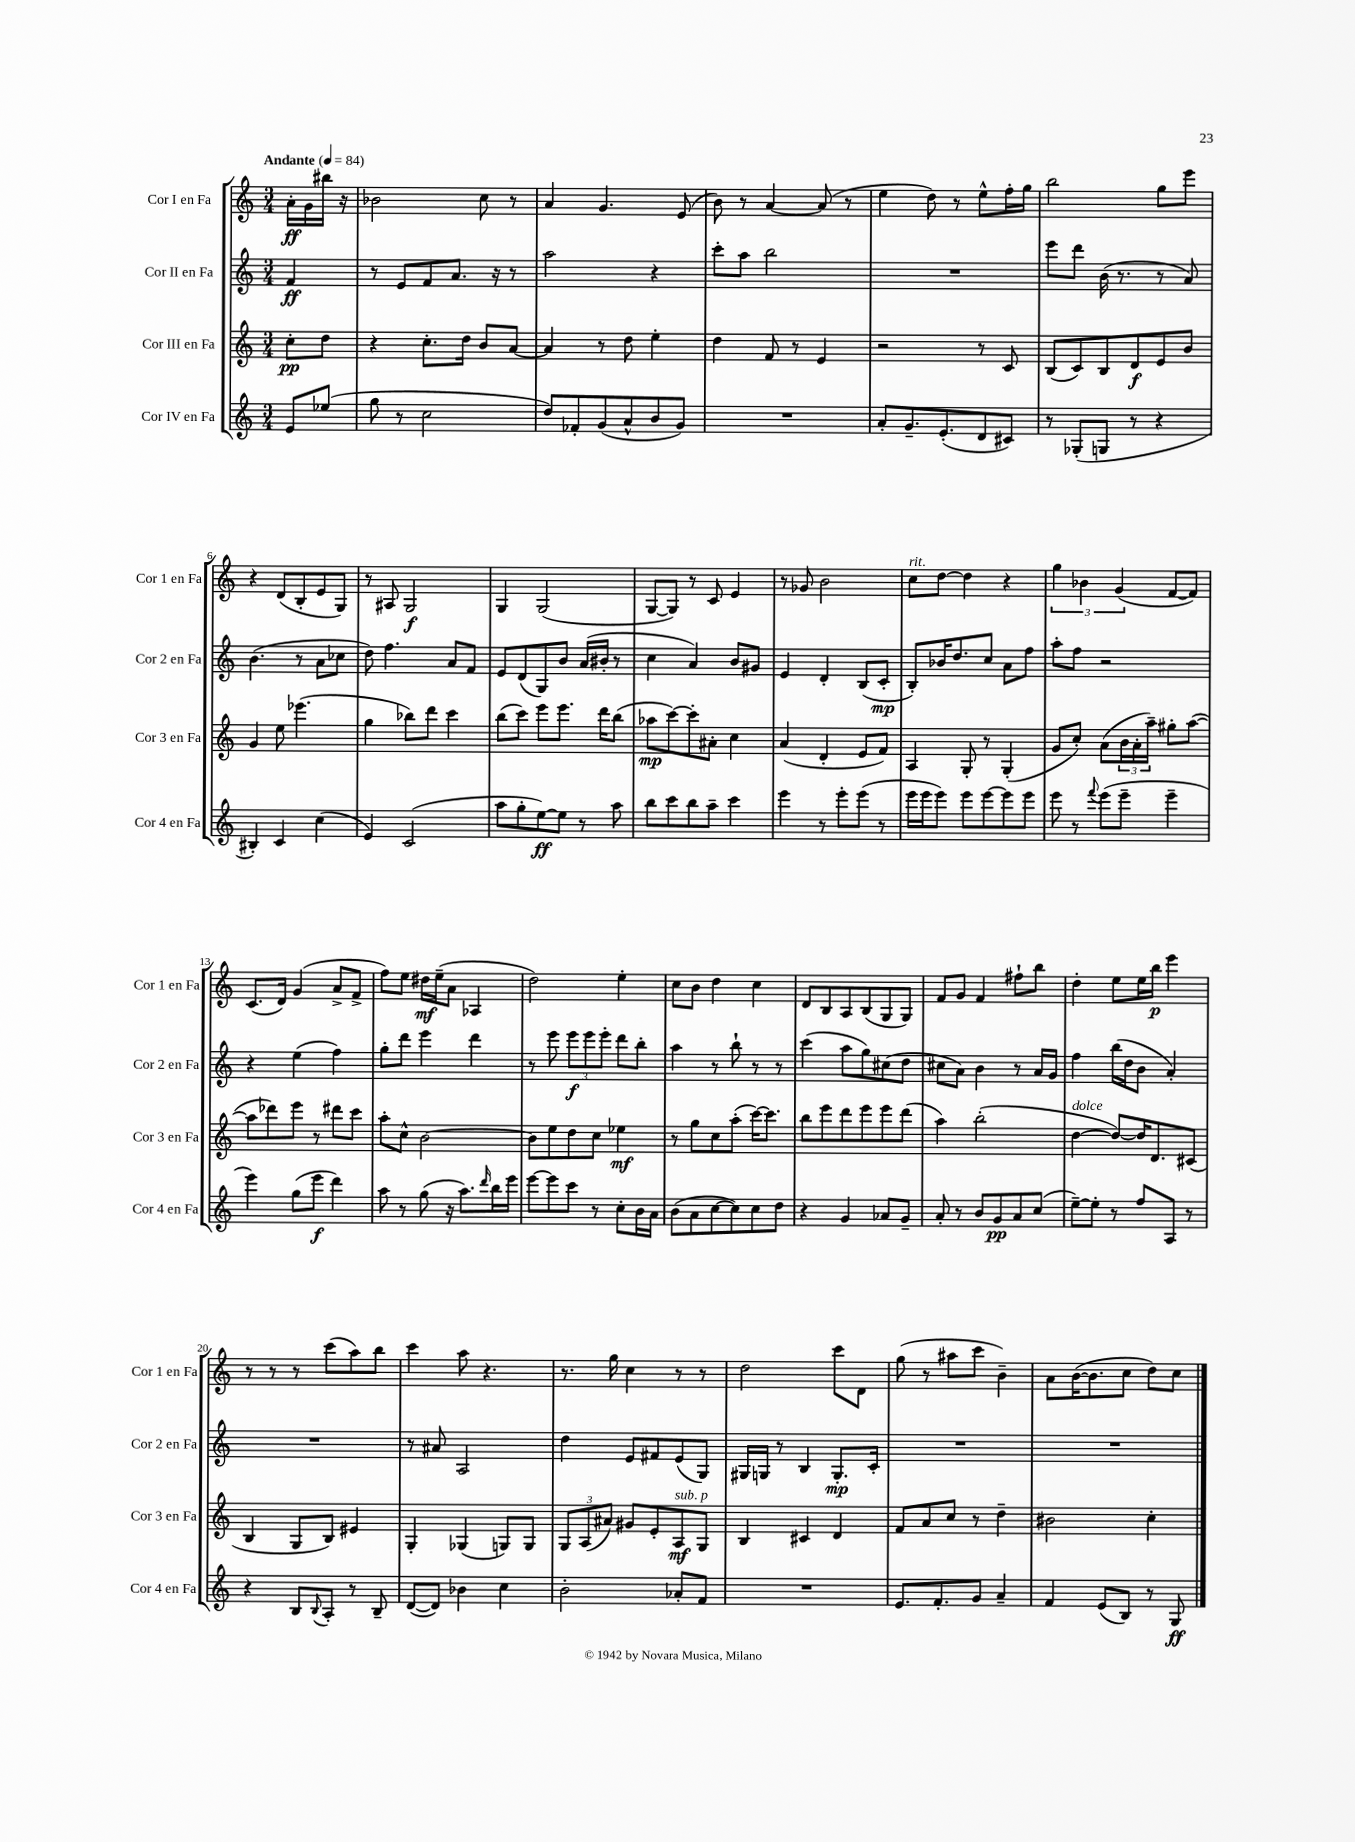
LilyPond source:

<<
\new StaffGroup <<
\new Staff = "s0" \with { instrumentName = "Cor I en Fa" shortInstrumentName = "Cor 1 en Fa" } {
    \clef treble \key c \major \numericTimeSignature \time 3/4 \partial 4 \tempo "Andante" 4 = 84
    a'16-.\ff g'16 bis''16 r16 |
    bes'2 c''8 r8 |
    a'4 g'4. e'8( |
    b'8) r8 a'4~ a'8( r8 |
    e''4 d''8) r8 e''8-^ f''16-. g''16 |
    b''2 g''8 e'''8 |
    r4 d'8( b8-. e'8 g8) |
    r8 ais8 g2\f |
    g4 g2( |
    g8~ g8) r8 c'8 e'4 |
    r8 ges'8 b'2 |
    c''8^\markup { \italic "rit." } d''8~ d''4 r4 |
    \tuplet 3/2 { g''4 bes'4 g'4( } f'8~ f'8) |
    c'8.( d'16) g'4( a'8-> f'8-> |
    f''8) e''8 dis''16\mf e''16--( a'8 aes4 |
    d''2) e''4-. |
    c''8 b'8 d''4 c''4 |
    d'8 b8 a8 b8( g8 g8) |
    f'8 g'8 f'4 fis''8-! b''8 |
    d''4-. e''8 e''16 b''16\p e'''4 |
    r8 r8 r8 c'''8( a''8) b''8 |
    c'''4 a''8 r4. |
    r8. g''16 c''4 r8 r8 |
    d''2 c'''8 d'8 |
    g''8( r8 ais''8 c'''8 b'4--) |
    a'8 b'16~( b'8. c''8 d''8) c''8 \bar "|." |
}
\new Staff = "s1" \with { instrumentName = "Cor II en Fa" shortInstrumentName = "Cor 2 en Fa" } {
    \clef treble \key c \major \numericTimeSignature \time 3/4 \partial 4
    f'4\ff |
    r8 e'8 f'8 a'8. r16 r8 |
    a''2 r4 |
    c'''8-. a''8 b''2 |
    R2. |
    e'''8 d'''8 b'16( r8. r8 a'8) |
    b'4.( r8 a'8 ces''8 |
    d''8) f''4. a'8 f'8 |
    e'8 d'8( g8) b'8 a'16( bis'16-. r8 |
    c''4 a'4) b'8 gis'8 |
    e'4 d'4-. b8( c'8-.\mp |
    b8-.) bes'16 d''8. c''8 a'8 f''8 |
    a''8-. f''8 r2 |
    r4 e''4( f''4) |
    g''8-. d'''8 e'''4 d'''4 |
    r8 e'''8 \tuplet 3/2 { e'''8\f e'''8 e'''8-. } d'''8 b''8-. |
    a''4 r8 b''8-! r8 r8 |
    c'''4( a''8 g''8) cis''8( d''8 |
    cis''8 a'8) b'4 r8 a'16 g'16 |
    f''4 b''16( d''16 b'8 a'4-.) |
    R2. |
    r8 ais'8 a2 |
    d''4 e'8 fis'8 e'8( g8) |
    gis16 g16 r8 b4 g8.-.\mp c'16-. |
    R2. |
    R2. \bar "|." |
}
\new Staff = "s2" \with { instrumentName = "Cor III en Fa" shortInstrumentName = "Cor 3 en Fa" } {
    \clef treble \key c \major \numericTimeSignature \time 3/4 \partial 4
    c''8-.\pp d''8 |
    r4 c''8.-. d''16 b'8 a'8~ |
    a'4 r8 d''8 e''4-. |
    d''4 f'8 r8 e'4 |
    r2 r8 c'8 |
    b8( c'8) b8 d'8\f e'8 b'8 |
    g'4 e''8 ees'''4.( |
    g''4 bes''8) d'''8 c'''4 |
    b''8( c'''8) e'''8 e'''8. d'''16 b''8( |
    aes''8\mp c'''8~) c'''8-. ais'8-. c''4 |
    a'4( d'4-. e'8 f'8) |
    a4 g8-. r8 g4-.( |
    g'8 c''8-.) a'8( \tuplet 3/2 { b'16 a'16-. a''16--) } gis''8-. a''8~( |
    a''8 des'''8) e'''8 r8 dis'''8 c'''8 |
    a''8-. c''8-^ b'2~ |
    b'8 e''8 d''8 c''8 ees''4\mf |
    r8 g''8 c''8 a''8-.( c'''16~) c'''8. |
    b''8 e'''8 d'''8 e'''8 e'''8 d'''8( |
    a''4) b''2-.( |
    d''4~^\markup { \italic "dolce" } d''8~) d''16 d'8. cis'8( |
    b4 g8 b8) eis'4 |
    g4-. ges4( g8) g8 |
    \tuplet 3/2 { g8 a8( ais'8) } gis'8 e'8-. a8\mf^\markup { \italic "sub. p" } g8 |
    b4 cis'4 d'4 |
    f'8 a'8 c''8 r8 d''4-- |
    bis'2 c''4-. \bar "|." |
}
\new Staff = "s3" \with { instrumentName = "Cor IV en Fa" shortInstrumentName = "Cor 4 en Fa" } {
    \clef treble \key c \major \numericTimeSignature \time 3/4 \partial 4
    e'8 ees''8( |
    g''8 r8 c''2 |
    d''8) fes'8-. g'8( a'8-^ b'8 g'8) |
    R2. |
    a'8-. g'8.-- e'8.-.( d'8 cis'8) |
    r8 ges8-.( g8 r8 r4 |
    bis4-.) c'4 c''4( |
    e'4) c'2( |
    a''8 g''8-. e''8~\ff) e''8 r8 a''8 |
    b''8 c'''8 b''8 a''8-- c'''4 |
    e'''4 r8 e'''8-. e'''8( r8 |
    e'''16 e'''16 e'''8) e'''8 e'''8~ e'''8 e'''8 |
    e'''8 r8 \appoggiatura { f'''8 } e'''8( e'''8-- e'''4-- |
    e'''4) g''8( e'''8\f d'''4) |
    a''8 r8 g''8( r16 a''8.) \grace { d'''16 } b''16 e'''16 |
    e'''8~ e'''8 c'''8 r8 c''8-. b'16 a'16 |
    b'8( a'8 c''8~ c''8) c''8 d''8 |
    r4 g'4 aes'8 g'8-- |
    a'8-. r8 b'8 g'8\pp a'8 c''8( |
    e''8~--) e''8-. r8 f''8 a8 r8 |
    r4 b8 \appoggiatura { b8 } a8-. r8 b8-- |
    d'8~( d'8) bes'4 c''4 |
    b'2-. aes'8-. f'8 |
    R2. |
    e'8. f'8.-. g'8 a'4-- |
    f'4 e'8( b8) r8 g8\ff \bar "|." |
}
>>
>>
